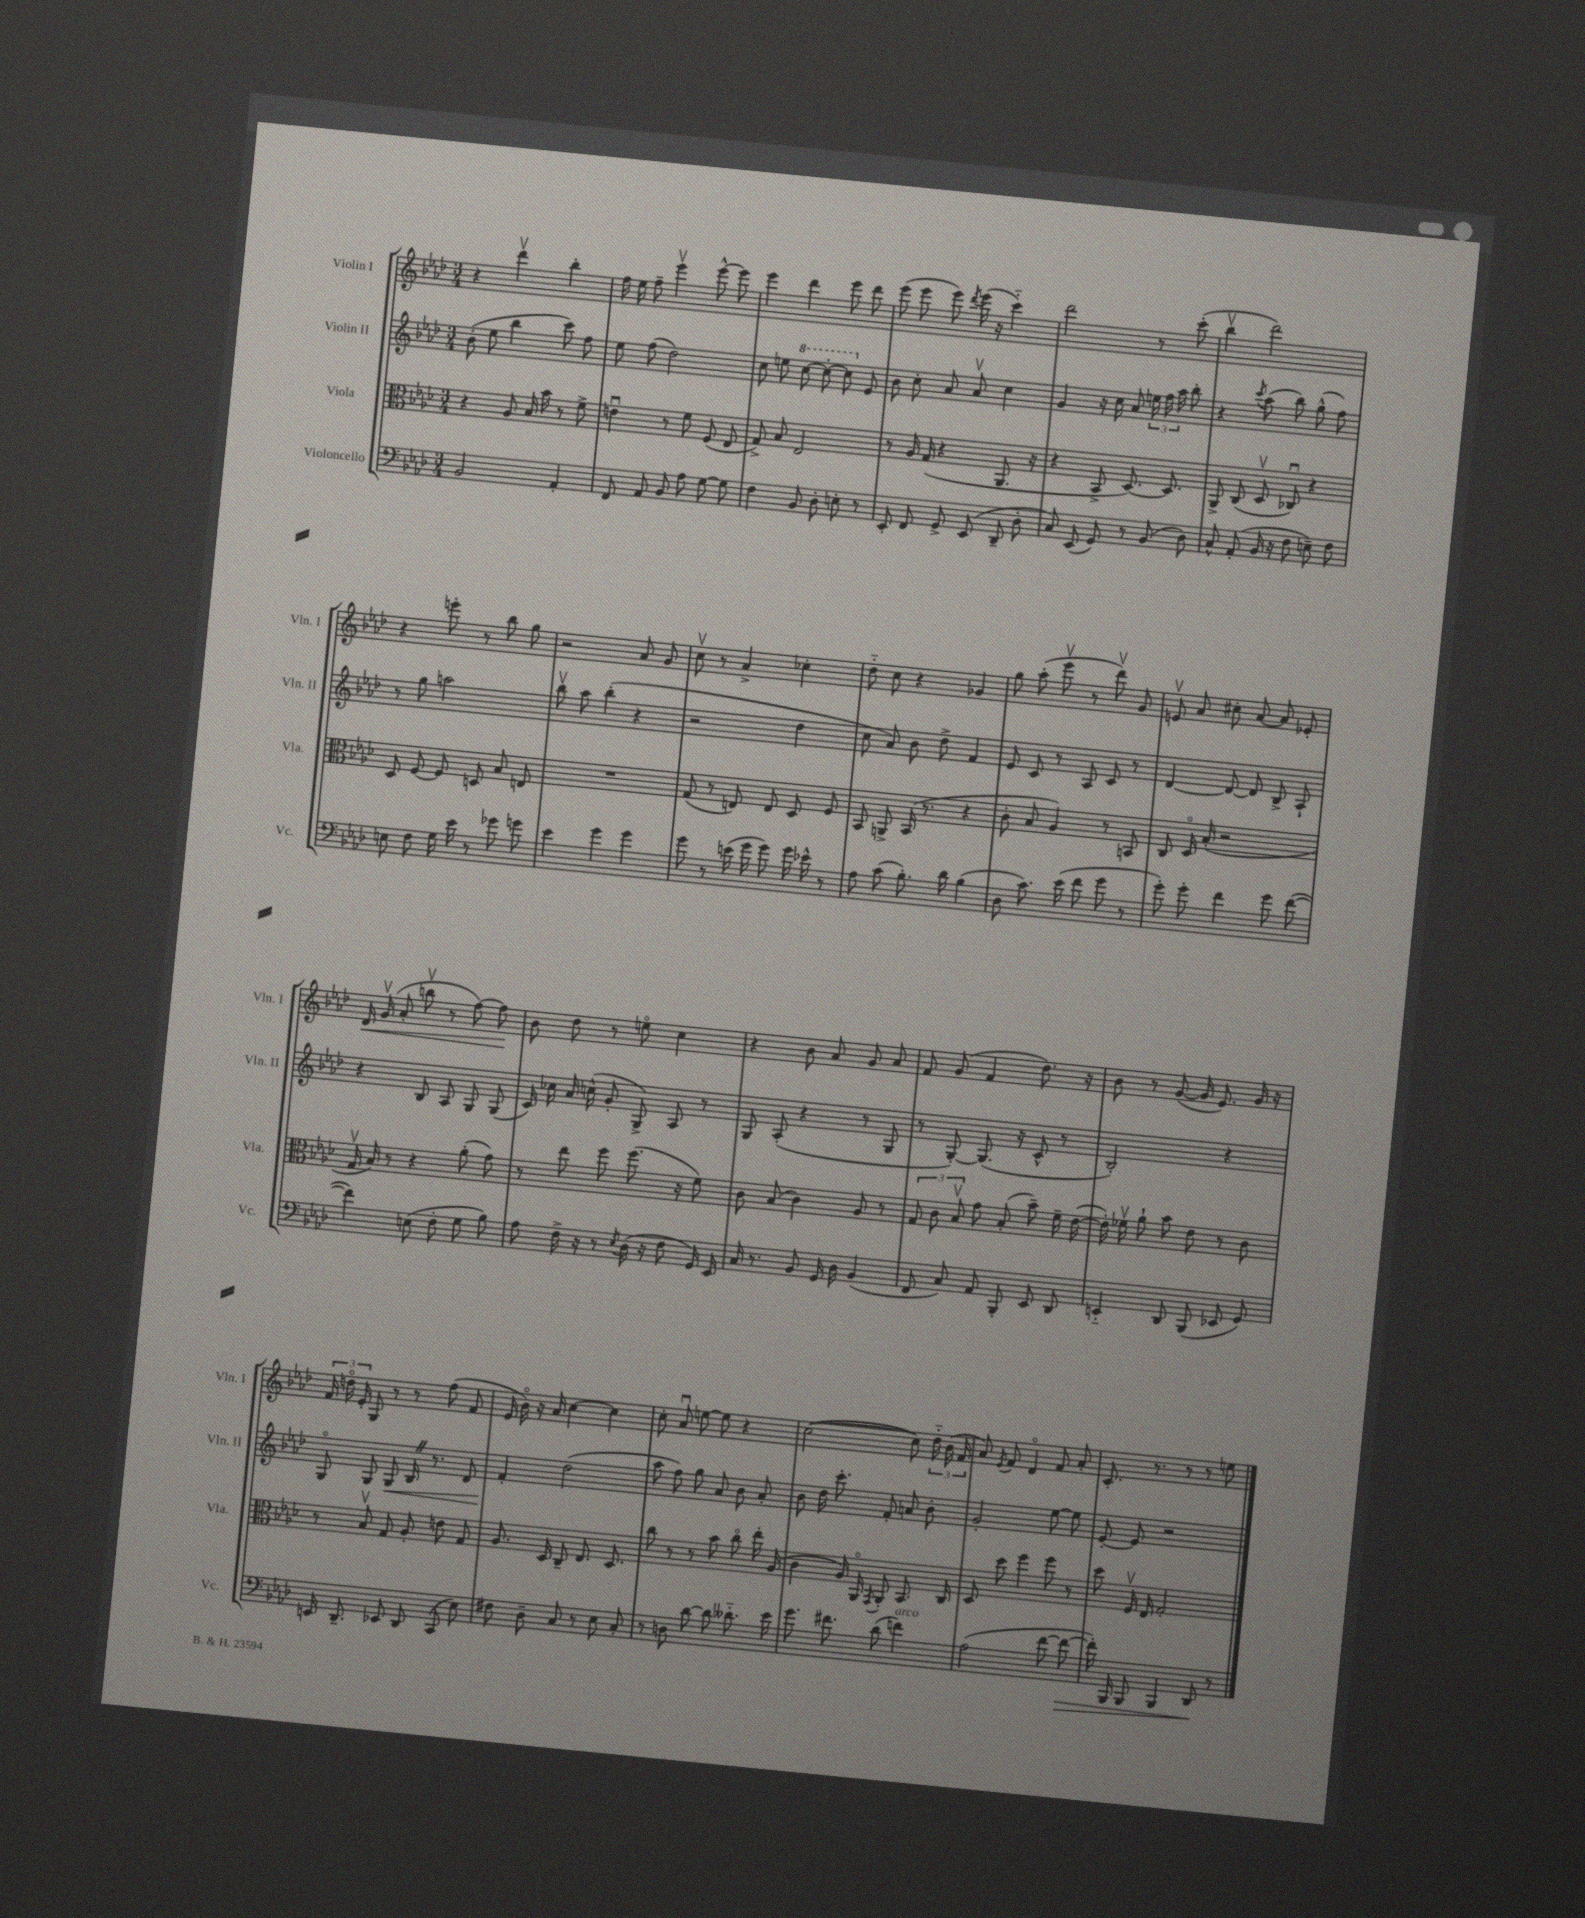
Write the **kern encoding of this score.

**kern	**dynam	**kern	**kern	**dynam	**kern	**dynam
*part4	*part4	*part3	*part2	*part2	*part1	*part1
*staff4	*staff4	*staff3	*staff2	*staff2	*staff1	*staff1
*I"Violoncello	*	*I"Viola	*I"Violin II	*	*I"Violin I	*
*I'Vc.	*	*I'Vla.	*I'Vln. II	*	*I'Vln. I	*
*clefF4	*	*clefC3	*clefG2	*	*clefG2	*
*k[b-e-a-d-]	*	*k[b-e-a-d-]	*k[b-e-a-d-]	*	*k[b-e-a-d-]	*
*M3/4	*	*M3/4	*M3/4	*	*M3/4	*
=16	=16	=16	=16	=16	=16	=16
2BB-/	.	4r	(8b-'\	.	4r	.
.	.	.	8ee-\	.	.	.
.	.	8A-/	4bb-\	.	4ddd-v\	.
.	.	16B-/	.	.	.	.
.	.	16b-\	.	.	.	.
4AA-'/	.	8r	8ccc\)	.	4bb-'\	.
.	.	8f^\	8ff\	.	.	.
=17	=17	=17	=17	=17	=17	=17
8FF/	.	4enu\	8ee-\	.	16ff\	.
.	.	.	.	.	16ee-\	.
8AA-/	.	.	(8ff\	.	8ff~\	.
8BB-/	.	8r	2dd-\)	.	4eee-v\	.
8A-\	.	8f\	.	.	.	.
[8G\	.	(8F/	.	.	[8eee-^^\	.
8G\]	.	8E-/	.	.	8eee-\]	.
=18	=18	=18	=18	=18	=18	=18
4F\	.	8G^/)	8cc\	.	4eee-\	.
.	.	8B-/	8een\	.	.	.
*	*	*	*8va	*	*	*
8BB-/	.	2E-/	[8ccc\	.	4ddd-\	.
8D-'\	.	.	8ccc'\_	.	.	.
8En'\	.	.	8ccc\]	.	8eee-\	.
*	*	*	*X8va	*	*	*
8r	.	.	8e-/	.	8ddd-\	.
=19	=19	=19	=19	=19	=19	=19
8EE-'/	.	8r	8b-\	.	(8eee-\	.
8FF/	.	16A-/	8cc'\	.	8eee-\	.
.	.	(16G/	.	.	.	.
8GG^/	.	4r	8a-/	.	8eee-\)	.
.	.	.	.	.	8qddd-/	.
(8EE-/	.	.	8a-v/	.	(16eee-\	.
.	.	.	.	.	16r	.
8DD-~/	.	8.AA-/	4cc\	.	4ccc\)	.
8D-'\	.	.	.	.	.	.
.	.	16r	.	.	.	.
=20	=20	=20	=20	=20	=20	=20
8C/)	.	4r	4g/	.	2ddd-\	.
(8EE-/	.	.	.	.	.	.
8GG/)	.	8BB-^/	16r	.	.	.
.	.	.	16cc\	.	.	.
8r	.	[8.D-/)	8a-/	.	.	.
(8BB-/	.	.	24een\	.	8r	.
.	.	.	24ff\	.	.	.
.	.	8.D-/]	.	.	.	.
.	.	.	24aa-\	.	.	.
8D-\)	.	.	8bb-'\	.	(8ccc'\	.
=21	=21	=21	=21	=21	=21	=21
8C^^/	.	8AA-^/	4r	.	4bb-v\	.
(8AA-'/	.	(8C/	.	.	.	.
.	.	.	8qccc/	.	.	.
16BB-/	.	8D-v/	(8aa-\	.	2ddd-\)	.
16r	.	.	.	.	.	.
8F\	.	8C-Xu/)	8bb-\)	.	.	.
8En~\)	.	4r	(8gg^^\	.	.	.
8F\	.	.	8ff\)	.	.	.
!!LO:LB:g=z
=22	=22	=22	=22	=22	=22	=22
8En\	.	8D-/	8r	.	4r	.
8F\	.	[8F/	8gg\	.	.	.
16G\	.	8F/]	2aan\	.	8eeen'\	.
16e-\	.	.	.	.	.	.
8r	.	8Dn/	.	.	8r	.
8g-X\	.	8B-/	.	.	8bb-\	.
8gn\	.	8En/	.	.	8gg\	.
=23	=23	=23	=23	=23	=23	=23
4e-\	.	2.r	8bb-v\	.	2r	.
.	.	.	8aa-\	.	.	.
4g\	.	.	(4bb-'\	.	.	.
4g\	.	.	4r	.	8a-/	.
.	.	.	.	.	8g/	.
=24	=24	=24	=24	=24	=24	=24
8g\	.	(8G/	2r	.	8ccv\	.
8r	.	8r	.	.	8r	.
(16en\	.	8En/)	.	.	4a-^/	.
16g\	.	.	.	.	.	.
8g\)	.	8E/	.	.	.	.
16g\	.	8D-/	4dd-\	.	4cc-X'\	.
16e-X^^\	.	.	.	.	.	.
8r	.	8F/	.	.	.	.
=25	=25	=25	=25	=25	=25	=25
8A-\	.	8BB-/	8cc\	.	8dd-\	.
(8c\	.	8AAn^/	8a-/)	.	8cc\	.
8.B-'\)	.	(16BB-/	8b-\	.	4r	.
.	.	8.r	.	.	.	.
.	.	.	8dd-^\	.	.	.
16d-\	.	.	.	.	.	.
(4B-\	.	4r	4f/	.	4g-X/	.
=26	=26	=26	=26	=26	=26	=26
8D-\	.	8c'\	8e-/	.	8gg\	.
8.c\)	.	8B-/	8c/	.	(8aa-'\	.
.	.	4A-/)	8r	.	8eee-v\	.
(16e-\	.	.	.	.	.	.
8f\	.	.	8A-/	.	8r	.
8g\	.	8r	8c/	.	8ddd-v\)	.
8r	.	8BBn/	8r	.	8g/	.
=27	=27	=27	=27	=27	=27	=27
8g'\)	.	8C/	[4d-/	.	8env/	.
8g'\	.	16D-/	.	.	8a-/	.
.	.	(16B-'/	.	.	.	.
4f\	.	2r	8d-/_	.	8cc#X'\	.
.	.	.	8d-/]	.	[8a-/	.
8g\	.	.	8B-^/	.	8a-/]	.
([8f\	.	.	8A-`/	.	8e-X'/	.
!!LO:LB:g=z
=28	=28	=28	=28	=28	=28	=28
!	!	!	!	!	!	!LO:HP:b
4f\])	.	16Gv/	4r	.	16d-/	<
.	.	16B-/)	.	.	(16gv/	.
.	.	8r	.	.	8a-'/	.
(8En\	.	4r	8B-/	.	8bbnv\	.
8F'\	.	.	8A-/	.	8r	.
8G\	.	(8a-'\	8G/	.	[8ff\)	.
8B-\)	.	8g\)	(8G/	.	8ff\]	.
.	.	.	.	.	.	[
=29	=29	=29	=29	=29	=29	=29
8A-\	.	8r	16c/)	.	8b-\	.
.	.	.	16cc-X\	.	.	.
16F^\	.	8ee-\	16a-/	.	8dd-\	.
16r	.	.	(16ccn^^\	.	.	.
8r	.	8ff\	8g'/	.	8r	.
8qE-/	.	.	.	.	.	.
(16D-\	.	(8.ff\	8G^/)	.	8een\	.
16r	.	.	.	.	.	.
8F\	.	.	8A-/	.	4cc\	.
.	.	16r	.	.	.	.
16GG/)	.	8f\)	8r	.	.	.
16EE-/	.	.	.	.	.	.
=30	=30	=30	=30	=30	=30	=30
16C/	.	8c\	8G/	.	4r	.
8.r	.	.	.	.	.	.
.	.	(8B-/	(8A-'/	.	.	.
8BB-/	.	4c\)	4r	.	8b-\	.
16GG/	.	.	.	.	8a-/	.
16D-\	.	.	.	.	.	.
(4BB-/	.	8A-/	8r	.	8g/	.
.	.	8r	8G/	.	8a-/	.
=31	=31	=31	=31	=31	=31	=31
8FF/	.	12G/	8r	.	8f/	.
.	.	12c\	.	.	.	.
8C/)	.	.	[8G'/)	.	(8g/	.
.	.	12B-v/	.	.	.	.
8AA-/	.	8g\	(8.G/]	.	4f/	.
8BBB-'/	.	(8B-'/	.	.	.	.
.	.	.	16r	.	.	.
8EE-/	.	8b-~\)	8c^^/	.	8.dd-\)	.
8DD-/	.	16f~\	8r	.	.	.
.	.	([16e-\	.	.	16r	.
=32	=32	=32	=32	=32	=32	=32
4EEn/	.	16e-'\])	2B-'/)	.	8b-\	.
.	.	16f-Xv\	.	.	.	.
.	.	8a-`\	.	.	8r	.
8DD-/	.	8b-\	.	.	([8g/	.
(8BBB-/	.	8e-\	.	.	16g/]	.
.	.	.	.	.	8.e-/)	.
8EE-X/	.	8r	4r	.	.	.
8GG/)	.	8c\	.	.	16g/	.
.	.	.	.	.	16r	.
!!LO:LB:g=z
=33	=33	=33	=33	=33	=33	=33
16EEn/	.	8r	8G/	.	24f/	.
.	.	.	.	.	24ddn\	.
8.DD-~/	.	.	.	.	.	.
.	.	.	.	.	24e-'/	.
.	.	8B-v/	8G/	.	8G/	.
!	!	!	!	!LO:HP:b	!	!
8EE-X/	.	8G/	8G/	<	8r	.
8DD-/	.	8A-'/	16B-Z/	.	8r	.
.	.	.	8.r	.	.	.
(8CC/	.	8en\	.	.	(8ff\	.
8E-\)	.	8G/	8d-/	.	8f/	.
=34	=34	=34	=34	=34	=34	=34
8F#X\	.	8.A-/	4f'/	.	16e-/	.
.	.	.	.	.	16b-\)	.
8D-~\	.	.	.	.	16r	.
.	.	16D-/	.	.	16a-/	.
8C/	.	8C~/	(2dd-\	[	[4cc\	.
8r	.	8.E-/	.	.	.	.
8E-\	.	.	.	.	4cc\]	.
.	.	8.D-/	.	.	.	.
8C'/	.	.	.	.	.	.
=35	=35	=35	=35	=35	=35	=35
8r	.	8cc\	8aa-\	.	8cc'\	.
8Dn\	.	8r	8ff\)	.	8a-u/	.
[8d-\	.	8r	8gg\	.	[8een\	.
8d-\]	.	8b-\	8a-/	.	8ee\]	.
8.d--X\	.	8cc\	8b-\	.	4r	.
.	.	16ee-'\	8a-'/	.	.	.
16e-\	.	(16A-/	.	.	.	.
=36	=36	=36	=36	=36	=36	=36
8.g\	.	4c\	8b-\	.	([2cc\	.
.	.	.	16dd-\	.	.	.
8.f#X\	.	.	8.ccc'\	.	.	.
.	.	16A-/)	.	.	.	.
.	.	16AA-/	.	.	.	.
.	.	8qGG/	.	.	.	.
(8d-\	.	8AA-'/	8f'/	.	.	.
!LO:TX:a:i:t=arco	!	!	!	!	!	!
4fn\)	.	8.BB-/	8an/	.	8cc\])	.
.	.	.	8b-'\	.	24dd-\	.
.	.	.	.	.	(24b-\	.
.	.	16C/	.	.	.	.
.	.	.	.	.	24f/	.
=37	=37	=37	=37	=37	=37	=37
(2A-\	.	8D-/	2g'/	.	8a-/)	.
.	.	.	.	.	8qe-/	.
.	.	8dd-\	.	.	8f/	.
.	.	4ff\	.	.	4d-/	.
[8f\	.	8ff\	[8ee-\	.	8f/	.
!	!LO:HP:b	!	!	!	!	!
8f\_	>	8r	8ee-\]	.	8a-'/	.
=38	=38	=38	=38	=38	=38	=38
16f'\])	.	8dd-\	[8e-'/	.	8.c'/	.
16BBB-/	.	.	.	.	.	.
8BBB-/	.	16Fv/	8e-/]	.	.	.
.	.	16E-/	.	.	8.r	.
4BBB-/	.	2G'/	2r	.	.	.
.	.	.	.	.	8r	.
8DD-/	.	.	.	.	8r	.
8r	]	.	.	.	8een\	.
==	==	==	==	==	==	==
*-	*-	*-	*-	*-	*-	*-
